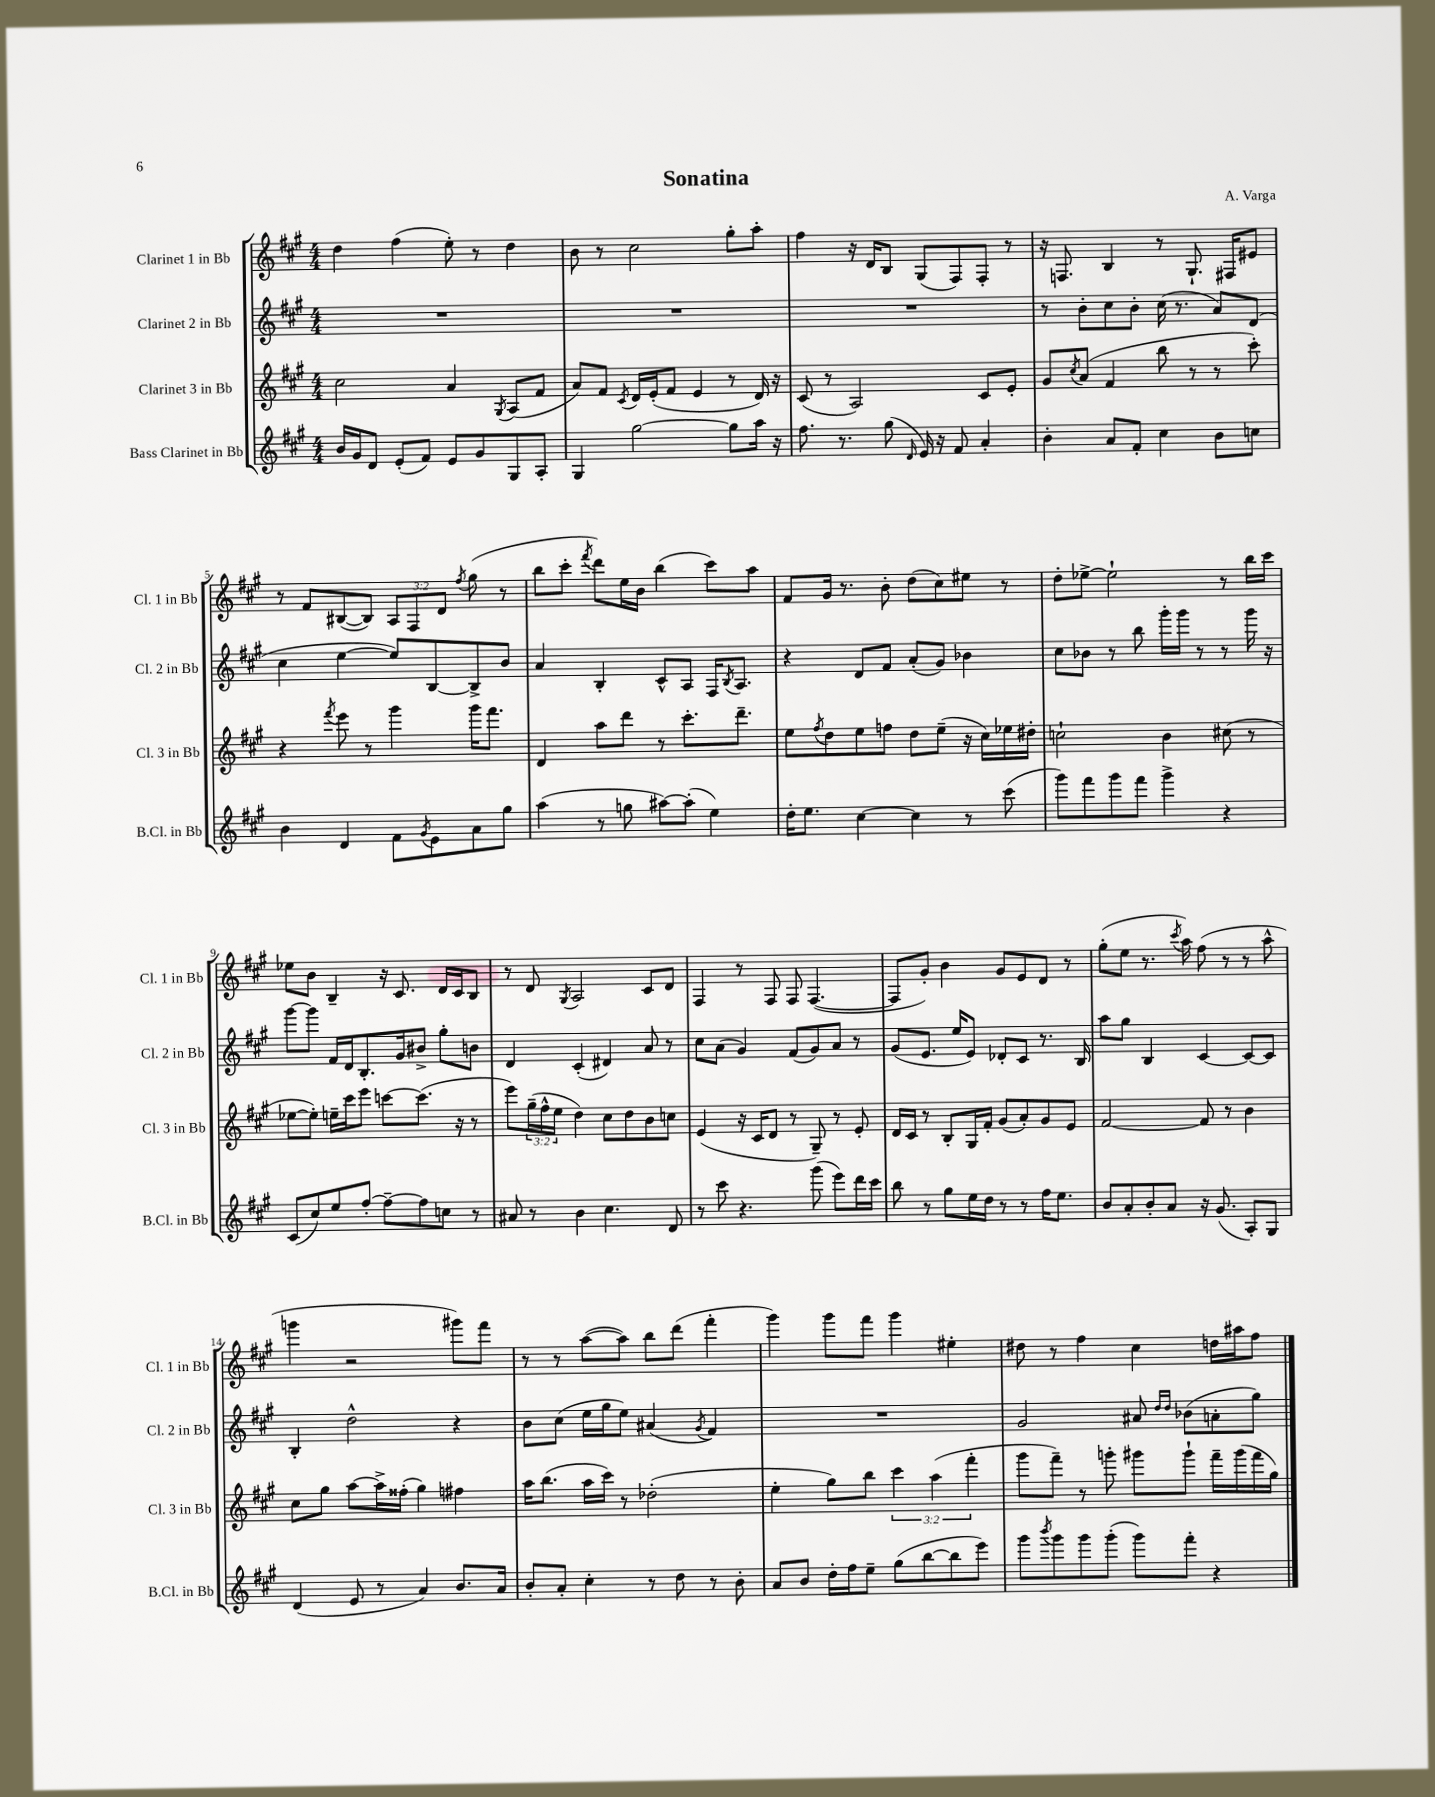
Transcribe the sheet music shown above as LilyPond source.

\header { title = "Sonatina" composer = "A. Varga" }
<<
\new StaffGroup <<
\new Staff = "s0" \with { instrumentName = "Clarinet 1 in Bb" shortInstrumentName = "Cl. 1 in Bb" } {
    \clef treble \key a \major \numericTimeSignature \time 4/4 \override Staff.TupletNumber.text = #tuplet-number::calc-fraction-text
    d''4 fis''4( e''8-.) r8 d''4 |
    b'8 r8 cis''2 gis''8-. a''8-. |
    fis''4 r16 d'16 b8 gis8( fis8) fis8-. r8 |
    r16 f8. b4 r8 gis8.-! fis16 eis'8 |
    r8 fis'8 bis8~( bis8) \tuplet 3/2 { a8 fis8 d'8 } \acciaccatura { fis''8 } gis''8( r8 |
    b''8 cis'''8-. \acciaccatura { fis'''8 } d'''8) e''16 b'16 b''4( cis'''8) a''8 |
    fis'8 gis'16 r8. b'8-. d''8( cis''8) eis''8 r8 |
    d''8-. ees''8~-> ees''2-! r8 b''16 cis'''16 |
    ees''8 b'8 b4-- r16 cis'8. d'16 cis'16 b8 |
    r8 d'8 \acciaccatura { gis8 } a2 cis'8 d'8 |
    fis4 r8 fis8 fis8 fis4.~( |
    fis8 gis'8-.) b'4 gis'8 e'8 d'8 r8 |
    gis''8-.( e''8 r8. \acciaccatura { cis'''8 } a''16) fis''8( r8 r8 a''8-^ |
    g'''4 r2 gis'''8) fis'''8 |
    r8 r8 a''8~( a''8) b''8 d'''8( fis'''4-. |
    gis'''4) gis'''8 fis'''8 gis'''4 eis''4-. |
    dis''8 r8 fis''4 cis''4 d''16 ais''16 fis''8 \bar "|." |
}
\new Staff = "s1" \with { instrumentName = "Clarinet 2 in Bb" shortInstrumentName = "Cl. 2 in Bb" } {
    \clef treble \key a \major \numericTimeSignature \time 4/4
    R1 |
    R1 |
    R1 |
    r8 b'8-. cis''8 b'8-. cis''16( r8. a'8) d'8( |
    cis''4 e''4~ e''8) b8~ b8-> b'8 |
    a'4 b4-. cis'8-^ a8 fis16 \acciaccatura { b8 } a8. |
    r4 d'8 fis'8 a'8-.( gis'8) bes'4 |
    cis''8 bes'8 r8 b''8 gis'''16-. gis'''16 r8 r8 gis'''16 r16 |
    gis'''8~ gis'''8 fis'16 d'16 b8.-. gis'16 bis'8-> gis''8-. b'8 |
    d'4 cis'4-.( dis'4) a'8 r8 |
    cis''8 a'8( gis'4) fis'8( gis'8) a'8 r8 |
    gis'8( e'8. e''16 e'8) des'8-. cis'8 r8. b16 |
    a''8 gis''8 b4 cis'4~ cis'8~ cis'8 |
    b4-. d''2-^ r4 |
    b'8 cis''8( e''16 gis''16 e''8) ais'4( \acciaccatura { gis'8 } fis'4) |
    R1 |
    gis'2 ais'8 \grace { d''16 d''16 } bes'8( a'8-. gis''8) \bar "|." |
}
\new Staff = "s2" \with { instrumentName = "Clarinet 3 in Bb" shortInstrumentName = "Cl. 3 in Bb" } {
    \clef treble \key a \major \numericTimeSignature \time 4/4 \override Staff.TupletNumber.text = #tuplet-number::calc-fraction-text
    cis''2 a'4 \acciaccatura { gis8 } a8( fis'8 |
    a'8) fis'8 \acciaccatura { cis'8 } d'16 e'16-.( fis'8 e'4 r8 d'16) r16 |
    cis'8( r8 a2) cis'8 e'8-. |
    gis'8 \acciaccatura { cis''8 } a'8( fis'4 b''8 r8 r8 cis'''8-.) |
    r4 \acciaccatura { fis'''8 } e'''8 r8 gis'''4 gis'''16 fis'''8. |
    d'4 a''8 d'''8 r8 cis'''8.-. d'''8.-- |
    e''8 \acciaccatura { fis''8 } d''8 e''8 f''8 d''8 e''8--( r16 cis''16) ees''16 dis''16-. |
    c''2-! b'4 cis''8( r8 |
    ees''8~ ees''8-.) e''16-- cis'''16 e'''8 c'''8~ c'''8.( r16 r8 |
    e'''8) \tuplet 3/2 { gis''16--( fis''16-^ e''16 } d''4) cis''8 d''8 b'8 c''8 |
    e'4( r16 cis'16 d'8 r8 gis8--) r8 e'8-. |
    d'16 cis'16 r8 b8-. gis16 fis'16-. gis'8( a'8-.) gis'8 e'8 |
    fis'2~ fis'8 r8 b'4 |
    cis''8 gis''8 a''8~ a''16-> fisis''16-.( gis''4) fis''4 |
    a''16 b''8.( a''16 cis'''16) r8 des''2-.( |
    e''4-. gis''8) b''8 \tuplet 3/2 { cis'''4 a''4( fis'''4-. } |
    gis'''8 fis'''8--) r8 g'''8-. gis'''8 gis'''8-! fis'''16-- gis'''16( fis'''16 gis''16) \bar "|." |
}
\new Staff = "s3" \with { instrumentName = "Bass Clarinet in Bb" shortInstrumentName = "B.Cl. in Bb" } {
    \clef treble \key a \major \numericTimeSignature \time 4/4
    b'16 gis'16 d'8 e'8-.( fis'8) e'8 gis'8 gis8 a8-. |
    gis4 gis''2~ gis''8 a''16 r16 |
    fis''8. r8. gis''8( \grace { d'16 } e'16) r16 fis'8 a'4-. |
    b'4-. a'8 fis'8-. cis''4 b'8 c''8 |
    b'4 d'4 fis'8 \acciaccatura { gis'8 } e'8 a'8 gis''8 |
    a''4( r8 g''8 ais''8~) ais''8-.( e''4) |
    d''16-. e''8. cis''4~ cis''4 r8 cis'''8( |
    gis'''8) fis'''8 gis'''8 fis'''8 gis'''4-> r4 |
    cis'8( cis''8) e''8 fis''8~-. fis''8~-- fis''8 c''8 r8 |
    ais'8 r8 b'4 cis''4. d'8 |
    r8 cis'''8 r4. gis'''8( e'''8) d'''16 cis'''16 |
    b''8 r8 gis''8 e''16 d''16 r8 r8 fis''16 e''8. |
    b'8 a'8-. b'8-. a'8 r16 gis'8.( a8-.) gis8 |
    d'4( e'8 r8 a'4) b'8. a'16 |
    b'8-. a'8-. cis''4-. r8 d''8 r8 b'8-. |
    a'8 b'8 d''16-. fis''16 e''8-- gis''8( b''8~ b''8 e'''8) |
    gis'''8 \acciaccatura { b'''8 } gis'''8 gis'''8 gis'''8-.( gis'''8) fis'''8-. r4 \bar "|." |
}
>>
>>
